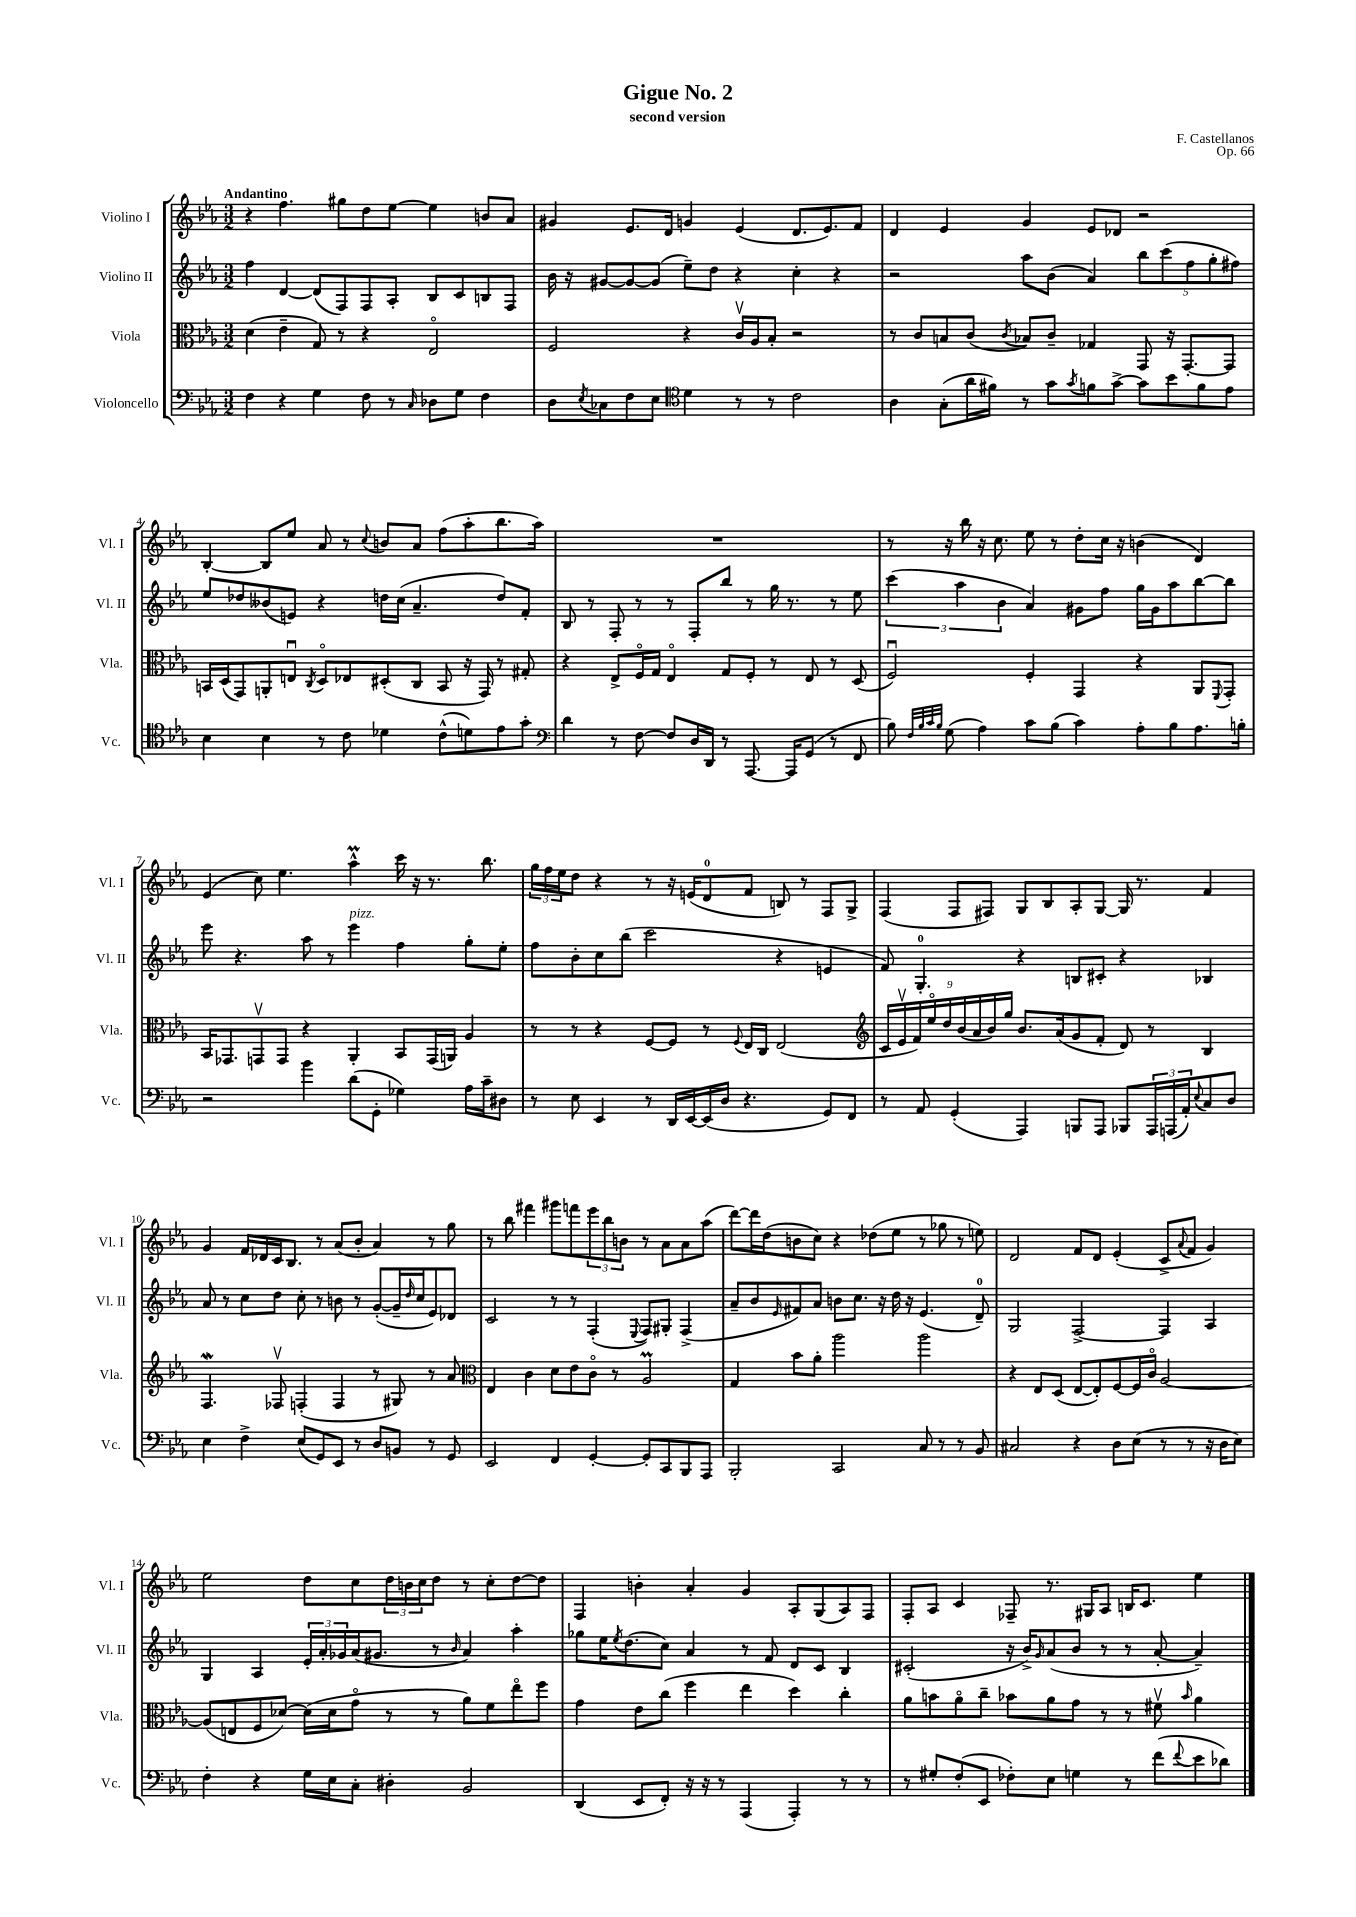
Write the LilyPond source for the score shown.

\header { title = "Gigue No. 2" composer = "F. Castellanos" subtitle = "second version" opus = "Op. 66" }
<<
\new StaffGroup <<
\new Staff = "s0" \with { instrumentName = "Violino I" shortInstrumentName = "Vl. I" } {
    \clef treble \key ees \major \numericTimeSignature \time 3/2 \tempo "Andantino"
    r4 f''4. gis''8 d''8 ees''8~ ees''4 b'8 aes'8 |
    gis'4 ees'8. d'16 g'4 ees'4( d'8. ees'8.) f'8 |
    d'4 ees'4 g'4 ees'8 des'8 r2 |
    bes4~-. bes8 ees''8 aes'8 r8 \appoggiatura { c''8 } b'8 aes'8 f''8( aes''8-. bes''8. aes''16) |
    R1. |
    r8 r16 bes''16 r16 c''8. ees''8 r8 d''8-. c''16 r16 b'4( d'4) |
    ees'4( c''8) ees''4. aes''4-^\prall c'''16 r16 r8. bes''8. |
    \tuplet 3/2 { g''16 f''16 ees''16 } d''8 r4 r8 r16 e'16( d'8-0 f'8 b8) r8 f8 g8-> |
    f4( f8 fis8) g8 bes8 aes8-. g8~ g16 r8. f'4 |
    g'4 f'16 des'16 c'16 bes8. r8 aes'8( bes'8-. aes'4) r8 g''8 |
    r8 bes''8 fis'''4 gis'''8 f'''8 \tuplet 3/2 { ees'''8 bes''8 b'8 } r8 aes'8 aes'8 aes''8( |
    d'''8~) d'''16 d''16( b'8 c''8) r4 des''8( ees''8 r8 ges''8 r8 e''8) |
    d'2 f'8 d'8 ees'4-.( c'8-> \appoggiatura { aes'8 } f'8 g'4) |
    ees''2 d''8 c''8 \tuplet 3/2 { d''16 b'16 c''16 } d''8 r8 c''8-. d''8~ d''8 |
    f4 b'4-. aes'4-. g'4 aes8-. g8( aes8) f8 |
    f8-. aes8 c'4 fes8-- r8. gis16 aes8 b16 c'8. ees''4 \bar "|." |
}
\new Staff = "s1" \with { instrumentName = "Violino II" shortInstrumentName = "Vl. II" } {
    \clef treble \key ees \major \numericTimeSignature \time 3/2
    f''4 d'4~ d'8( f8) f8 aes8-. bes8 c'8 b8 f8 |
    bes'16 r16 gis'8~ gis'8~ gis'8( ees''8--) d''8 r4 c''4-. r4 |
    r2 aes''8 bes'8( aes'4) \tuplet 5/4 { bes''8 c'''8( f''8 g''8-. fis''8) } |
    ees''8 des''8 beses'8( e'8) r4 d''16 c''16( aes'4.-- d''8) f'8-. |
    bes8 r8 f8-. r8 r8 f8-. bes''8 r8 g''16 r8. r8 ees''8 |
    \tuplet 3/2 { c'''4( aes''4 bes'4 } aes'4) gis'8 f''8 g''16 gis'16 aes''8 bes''8~ bes''8 |
    ees'''8 r4. aes''8 r8 ees'''4^\markup { \italic "pizz." } f''4 g''8-. ees''8-. |
    f''8 bes'8-. c''8 bes''8( c'''2 r4 e'4 |
    f'8) g4.-0-. r4 b8 cis'8-. r4 bes4 |
    aes'8 r8 c''8 d''8 c''8-. r8 b'8 r8 g'8~-.( g'16-- \grace { d''16 } c''16 ees'8) des'8 |
    c'2 r8 r8 f4-.( \appoggiatura { ees8 } f8) gis8-. f4->( |
    aes'8-- bes'8 \grace { ees'16 } fis'8) aes'8 b'8 c''8. r16 d''16 r16 ees'4.( d'8-0--) |
    g2 f2~-> f4 aes4 |
    g4 aes4 \tuplet 3/2 { ees'16-. aes'16-. ges'16 } aes'16( gis'8. r8 \grace { bes'16 } aes'4) aes''4-. |
    ges''8 ees''16 \acciaccatura { ees''8 } d''8.( c''8) aes'4 r8 f'8 d'8 c'8 bes4 |
    cis'2-.( r16 bes'16->) \grace { g'16 } aes'8( bes'8 r8 r8 aes'8~-. aes'4--) \bar "|." |
}
\new Staff = "s2" \with { instrumentName = "Viola" shortInstrumentName = "Vla." } {
    \clef alto \key ees \major \numericTimeSignature \time 3/2
    d'4( ees'4-- g8) r8 r4 ees2\flageolet |
    f2 r4 c'16\upbow aes16 bes8-. r2 |
    r8 c'8 b8 c'8( \acciaccatura { c'8 } bes8) c'8-- ges4 g,8 r16 g,8.~-. g,8 |
    b,16 d16( g,8) a,8-. e8\downbow \acciaccatura { c8 } d8\flageolet ees8 dis8-.( c8 b,8 r16 g,16) r8 gis8-. |
    r4 ees8-> f16\flageolet g16 ees4\flageolet g8 f8-. r8 ees8 r8 d8( |
    f2\downbow) f4-. g,4 r4 aes,8 \appoggiatura { f,8 } g,8-. |
    bes,16 ges,8. g,8\upbow g,8 r4 aes,4-. bes,8 g,16( a,16) aes4 |
    r8 r8 r4 f8~ f8 r8 \appoggiatura { f8 } ees16 c16 ees2( |
    \clef treble \tuplet 9/8 { c'16 ees'16\upbow f'16) ees''16\flageolet d''16 bes'16( aes'16 bes'16) g''16 } bes'8. aes'16( g'8 f'8-. d'8) r8 bes4 |
    f4.\mordent fes8\upbow f4-.( f4 r8 gis8) r8 aes'8 |
    \clef alto ees4 c'4 d'8 ees'8 c'8\flageolet r8 aes2\prall |
    g4 bes'8 aes'8-. aes''2 aes''2 |
    r4 ees8 d8( ees8~ ees8-.) f8~ f16 c'16\flageolet aes2~ |
    aes8( e8 f8 des'8~) des'16( des'16 g'8\flageolet r8 r8 aes'8) f'8 ees''8\flageolet f''8 |
    g'4 ees'8 c''8( f''4 ees''4 d''4) c''4-. |
    aes'8 b'8 aes'8\flageolet c''8-- bes'8 aes'8 g'8 r8 r8 fis'8\upbow \grace { bes'16 } aes'4 \bar "|." |
}
\new Staff = "s3" \with { instrumentName = "Violoncello" shortInstrumentName = "Vc." } {
    \clef bass \key ees \major \numericTimeSignature \time 3/2
    f4 r4 g4 f8 r8 \grace { c16 } des8 g8 f4 |
    d8 \acciaccatura { ees8 } ces8 f8 ees8 \clef tenor d'4 r8 r8 c'2 |
    aes4 g8-.( aes'16 fis'16) r8 g'8 \acciaccatura { g'8 } f'8 g'8~-> g'8 bes'8 f'8 ees'8 |
    bes4 bes4 r8 c'8 des'4 c'8-^( d'8) ees'8 g'8-. |
    \clef bass d'4 r8 f8~ f8 d16 d,16 r8 aes,,8.~ aes,,16 g,8( r8 f,8 |
    bes8) \grace { f32 bes32 c'32 bes32 } g8( aes4) c'8 bes8( c'4) aes8-. bes8 aes8. b16-. |
    r2 bes'4 d'8( g,8-. ges4) aes16 c'16-- dis8 |
    r8 ees8 ees,4 r8 d,16 ees,16~ ees,16( d16 r4. g,8) f,8 |
    r8 aes,8 g,4-.( aes,,4) b,,8 aes,,8 bes,,8 \tuplet 3/2 { aes,,16 a,,16( aes,16-.) } \appoggiatura { ees8 } c8 d8 |
    ees4 f4-> ees8( g,8) ees,8 r8 d8 b,8 r8 g,8 |
    ees,2 f,4 g,4~-. g,8-. c,8 bes,,8 aes,,8 |
    bes,,2-. c,2 c8 r8 r8 bes,8 |
    cis2 r4 d8 ees8( r8 r8 r16 d16 ees8) |
    f4-. r4 g16 ees16 c8-. dis4-. bes,2 |
    d,4( ees,8 f,8-.) r16 r16 r8 aes,,4( aes,,4-.) r8 r8 |
    r8 gis8-. f8-.( ees,8 fes8-.) ees8 g4 r8 f'8( \appoggiatura { f'8 } ees'8 des'8) \bar "|." |
}
>>
>>
